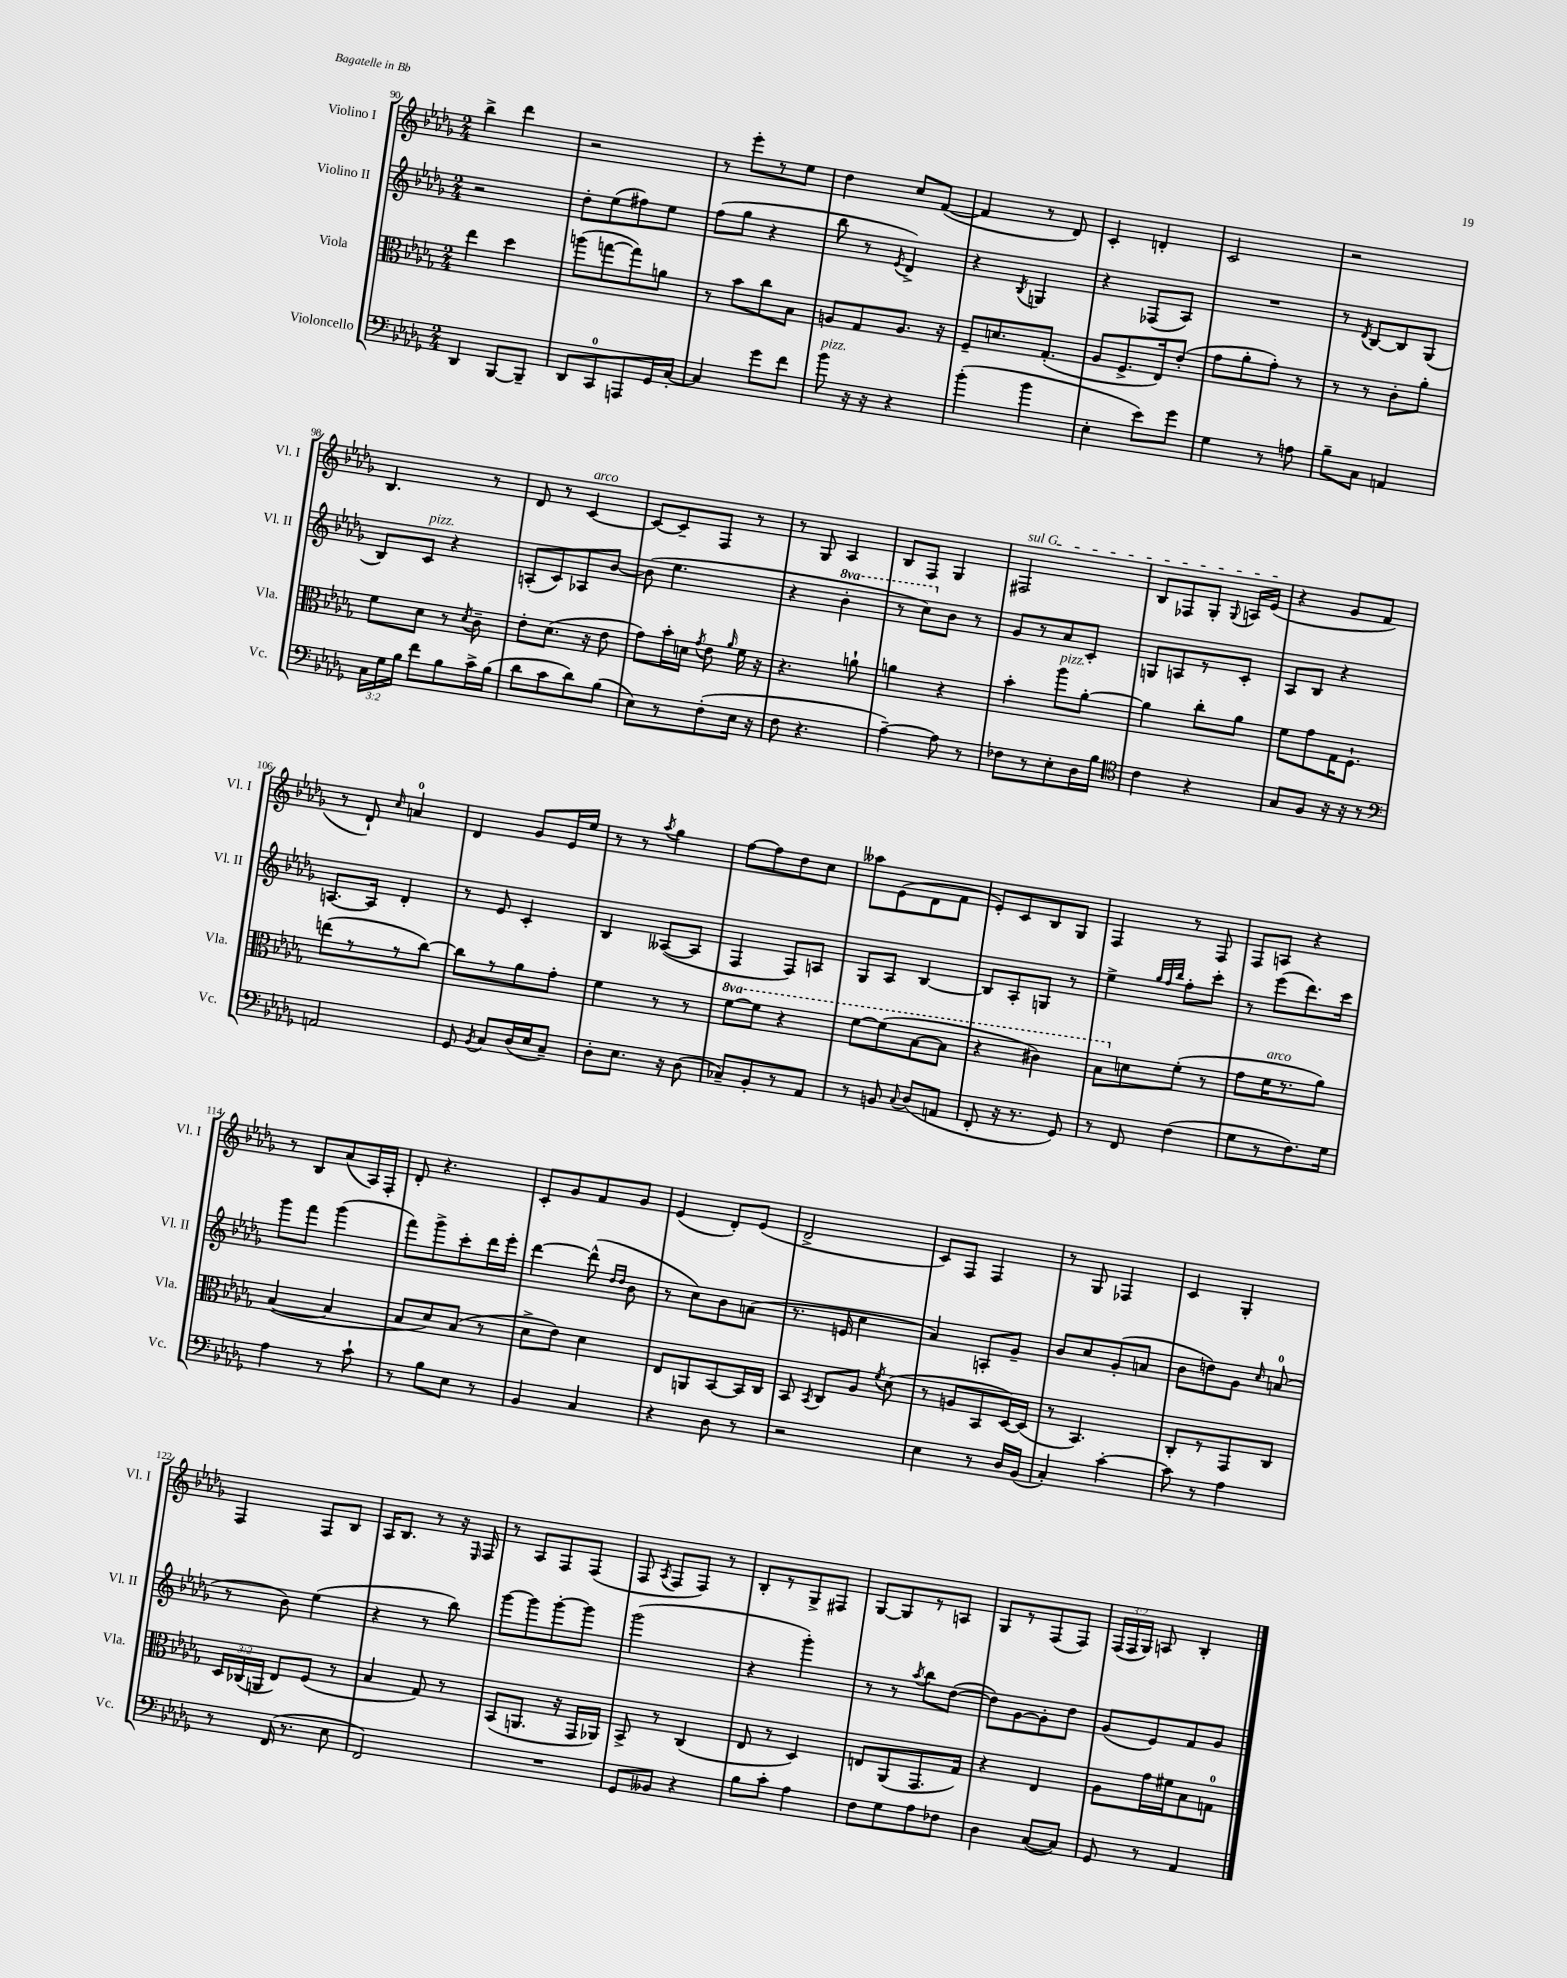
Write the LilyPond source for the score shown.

<<
\new StaffGroup <<
\new Staff = "s0" \with { instrumentName = "Violino I" shortInstrumentName = "Vl. I" } {
    \clef treble \key des \major \numericTimeSignature \time 2/4 \override Staff.TupletNumber.text = #tuplet-number::calc-fraction-text
    \autoBeamOff bes''4-> des'''4 |
    r2 |
    r8 ees'''8[-. r8 ees''8] |
    des''4 c''8[ f'8]~( |
    f'4 r8 des'8) |
    c'4-. d'4-. |
    c'2 |
    r2 |
    bes4. r8 |
    des'8 r8 c'4~^\markup { \italic "arco" } |
    c'8[~ c'8-- f8] r8 |
    r8 ges8 aes4 |
    bes8[ f8] ges4 |
    \once \override TextSpanner.bound-details.left.text = \markup { \italic "sul G" } fis2\startTextSpan |
    bes8[ fes8 ges8]-. \appoggiatura { ges8 } a16[ ees'16]\stopTextSpan( |
    r4 ges'8[ f'8] |
    r8 des'8-!) \grace { c''16 } a'4-0 |
    des'4 ges'8[ ees'16 ees''16] |
    r8 r8 \acciaccatura { aes''8 } ges''4 |
    f''8[~ f''8 des''8 c''8] |
    aeses''8[ ees'8( des'8 f'8] |
    ees'8[-.) c'8 bes8 ges8] |
    f4 r8 f8 |
    f8[ a8] r4 |
    r8 bes8[ aes'8( aes16) f16]-. |
    des'8-. r4. |
    c'8[-. ges'8 f'8 ges'8] |
    ees'4( des'8[-.) ees'8]( |
    des'2-> |
    c'8[) f8] f4 |
    r8 ges8 fes4 |
    c'4 ges4-. |
    f4 f8[ bes8] |
    aes16[ bes8.] r8 r16 \grace { ees16 } f16 |
    r8 aes8[ f8 f8]( |
    f8 \acciaccatura { aes8 } f8[ f8]) r8 |
    bes8[-. r8 ges8-> fis8] |
    ges8[~ ges8 r8 a8] |
    ges8[ r8 f8( f8]) |
    \tuplet 3/2 { f16[( f16 ges16]) } a8 bes4-. \bar "|." |
}
\new Staff = "s1" \with { instrumentName = "Violino II" shortInstrumentName = "Vl. II" } {
    \clef treble \key des \major \numericTimeSignature \time 2/4 \set Staff.ottavationMarkups = #ottavation-simple-ordinals
    \autoBeamOff r2 |
    des''8[-. ees''8( fis''8) ees''8] |
    f''8[( ges''8] r4 |
    bes''8 r8 \acciaccatura { ees'8 } des'4->) |
    r4 \acciaccatura { bes8 } g4 |
    r4 fes8[( aes8]) |
    R2 |
    r8 \acciaccatura { des'8 } bes8[~ bes8 ges8]( |
    bes8[) c'8]^\markup { \italic "pizz." } r4 |
    a8[-.( c'8) aes8 bes'8]~ |
    bes'8( ees''4. |
    r4 \ottava #1 bes''4-. |
    r8 c'''8[) \ottava #0 bes'8] r8 |
    ges'8[ r8 aes'8 c'8]-. |
    g8[ a8 r8 c'8]-. |
    aes8[ bes8] r4 |
    a8.[~ a16] des'4-. |
    r8 ees'8 c'4-. |
    bes4 aeses8[~( aeses8] |
    f4 f8[) a8] |
    ges8[ aes8] bes4~ |
    bes8[ aes8-. g8] r8 |
    ees''4-> \grace { ges''32[ f''32 bes''32] } f''8[-. c'''8]-. |
    r8 ees'''8[( des'''8.) c'''16] |
    ges'''8[ f'''8] ges'''4( |
    f'''8[) ges'''8-> c'''8-. des'''16 ees'''16]-. |
    des'''4~ des'''8-^( \grace { des''16[ des''16] } bes'8 |
    r8 c''8[) bes'8 a'8]( |
    r8. e'16 c''4 |
    aes'4) a8[-. ges'8]-- |
    bes'8[ c''8 ges'8-.( a'8] |
    bes'8[ d''8) ges'8] \grace { c''16 } a'8-0( |
    r8 bes'8) ees''4( |
    r4 r8 bes''8) |
    ges'''8[~ ges'''8 ges'''8~-. ges'''8] |
    ges'''2( |
    r4 ges'''4-.) |
    r8 r8 \acciaccatura { aes''8 } bes''8[ des''8]~( |
    des''8[) ges'8~ ges'8-. des''8] |
    ges'8[( ees'8) f'8 ges'8] \bar "|." |
}
\new Staff = "s2" \with { instrumentName = "Viola" shortInstrumentName = "Vla." } {
    \clef alto \key des \major \numericTimeSignature \time 2/4 \override Staff.TupletNumber.text = #tuplet-number::calc-fraction-text \set Staff.ottavationMarkups = #ottavation-simple-ordinals
    \autoBeamOff ees''4 des''4 |
    a''8[( g''8~ g''8) a'8] |
    r8 bes'8[ c''8 bes8] |
    a8[ ges8 a8.] r16 |
    f8[-- d'8. ges8.]-.( |
    aes8[ f8.-> ees16) ees'8]-.( |
    ges'8[ aes'8-. ges'8]-.) r8 |
    r8 r8 c'8[-. aes'8]-. |
    f'8[ des'8] r8 \acciaccatura { des'8 } c'8-- |
    ees'8[-. des'8.]( r16 ees'8 |
    ges'8[) bes'16-. d'16] \acciaccatura { ges'8 } ees'8 \grace { aes'16 } f'16 r16 |
    r4. a'8-! |
    a'4 r4 |
    bes'4-. aes''8[^\markup { \italic "pizz." } aes'8]~-. |
    aes'4 c''8[-. aes'8] |
    f'8[ ges'8 ges16 f8.]-! |
    e''8[( r8 r8 c''8]~) |
    c''8[ r8 aes'8 ges'8]-. |
    f'4 r8 r8 |
    \ottava #1 f''8[~ f''8] r4 |
    f''8[~ f''8( bes'8~ bes'8] |
    r4 cis''4) |
    bes'8[ \ottava #0 d'8 f'8]-.( r8 |
    ges'8[ f'16^\markup { \italic "arco" } r8. aes'8]) |
    bes4~( bes4 |
    bes8[ des'8) bes8]( r8 |
    des'8[-> ees'8]) des'4 |
    ees8[ a,8 bes,8~ bes,16 c16] |
    bes,8 \acciaccatura { bes,8 } c8[ aes8] \acciaccatura { f'8 } des'8( |
    r8 a8[ bes,8 des16~) des16]( |
    r8 bes,4.) |
    c8[-. r8 ges,8 c8] |
    \tuplet 3/2 { des16[ ces16( a,16] } ees8[) f8]( r8 |
    bes4 ges8) r8 |
    bes,8[( a,8.] r16 ges,16[ aes,16]) |
    bes,8-> r8 c4( |
    ees8 r8 des4) |
    e8[ aes,8( ges,8. ges16]) |
    r4 ees4 |
    aes8[ ges'16 fis'16 bes8 g8]-0 \bar "|." |
}
\new Staff = "s3" \with { instrumentName = "Violoncello" shortInstrumentName = "Vc." } {
    \clef bass \key des \major \numericTimeSignature \time 2/4 \override Staff.TupletNumber.text = #tuplet-number::calc-fraction-text
    \autoBeamOff des,4 bes,,8[~ bes,,8]-- |
    des,8[ c,8-0 a,,8 ges,16 c16]~-. |
    c4 ges'8[ f'8] |
    bes'8^\markup { \italic "pizz." } r16 r16 r4 |
    bes'4-.( bes'4 |
    ees4-. ees'8[) ges'8] |
    ges4 r8 a8 |
    bes8[-- c8] a,4 |
    \tuplet 3/2 { c16[ ges16 bes16] } f'8[ bes8 c'16-> bes16]( |
    des'8[ c'8 des'8) bes8]( |
    ees8[) r8 f8-.( ees16] r16 |
    f8 r4. |
    aes4~--) aes8 r8 |
    fes8[ r8 ees8-. des16 bes16] |
    \clef tenor c'4 r4 |
    ges8[ f8] r16 r16 r8 |
    \clef bass a,2 |
    ges,8 \acciaccatura { bes,8 } c8[ des16( ees16 c8]--) |
    des8[-. ees8.] r16 des8( |
    ces8[--) bes,8-. r8 aes,8] |
    r8 b,8 \appoggiatura { c8 } des8[( a,8] |
    f,8-. r16 r8. ges,8) |
    r8 f,8 f4( |
    ges8[ r8 f8.) ges16] |
    aes4 r8 c'8-! |
    r8 bes8[ ees8] r8 |
    bes,4 c4 |
    r4 des8 r8 |
    r2 |
    ees4 r8 des16[ bes,16]( |
    c4-.) c'4~-. |
    c'8 r8 aes4 |
    r8 f,16( r8. ees8 |
    f,2) |
    R2 |
    ges,8[ beses,8] r4 |
    bes8[ c'8]-. aes4 |
    f8[ ges8 aes8 fes8] |
    des4 c8[~( c8]) |
    ges,8 r8 aes,4 \bar "|." |
}
>>
>>
\layout { \context { \Score currentBarNumber = #90 } }
